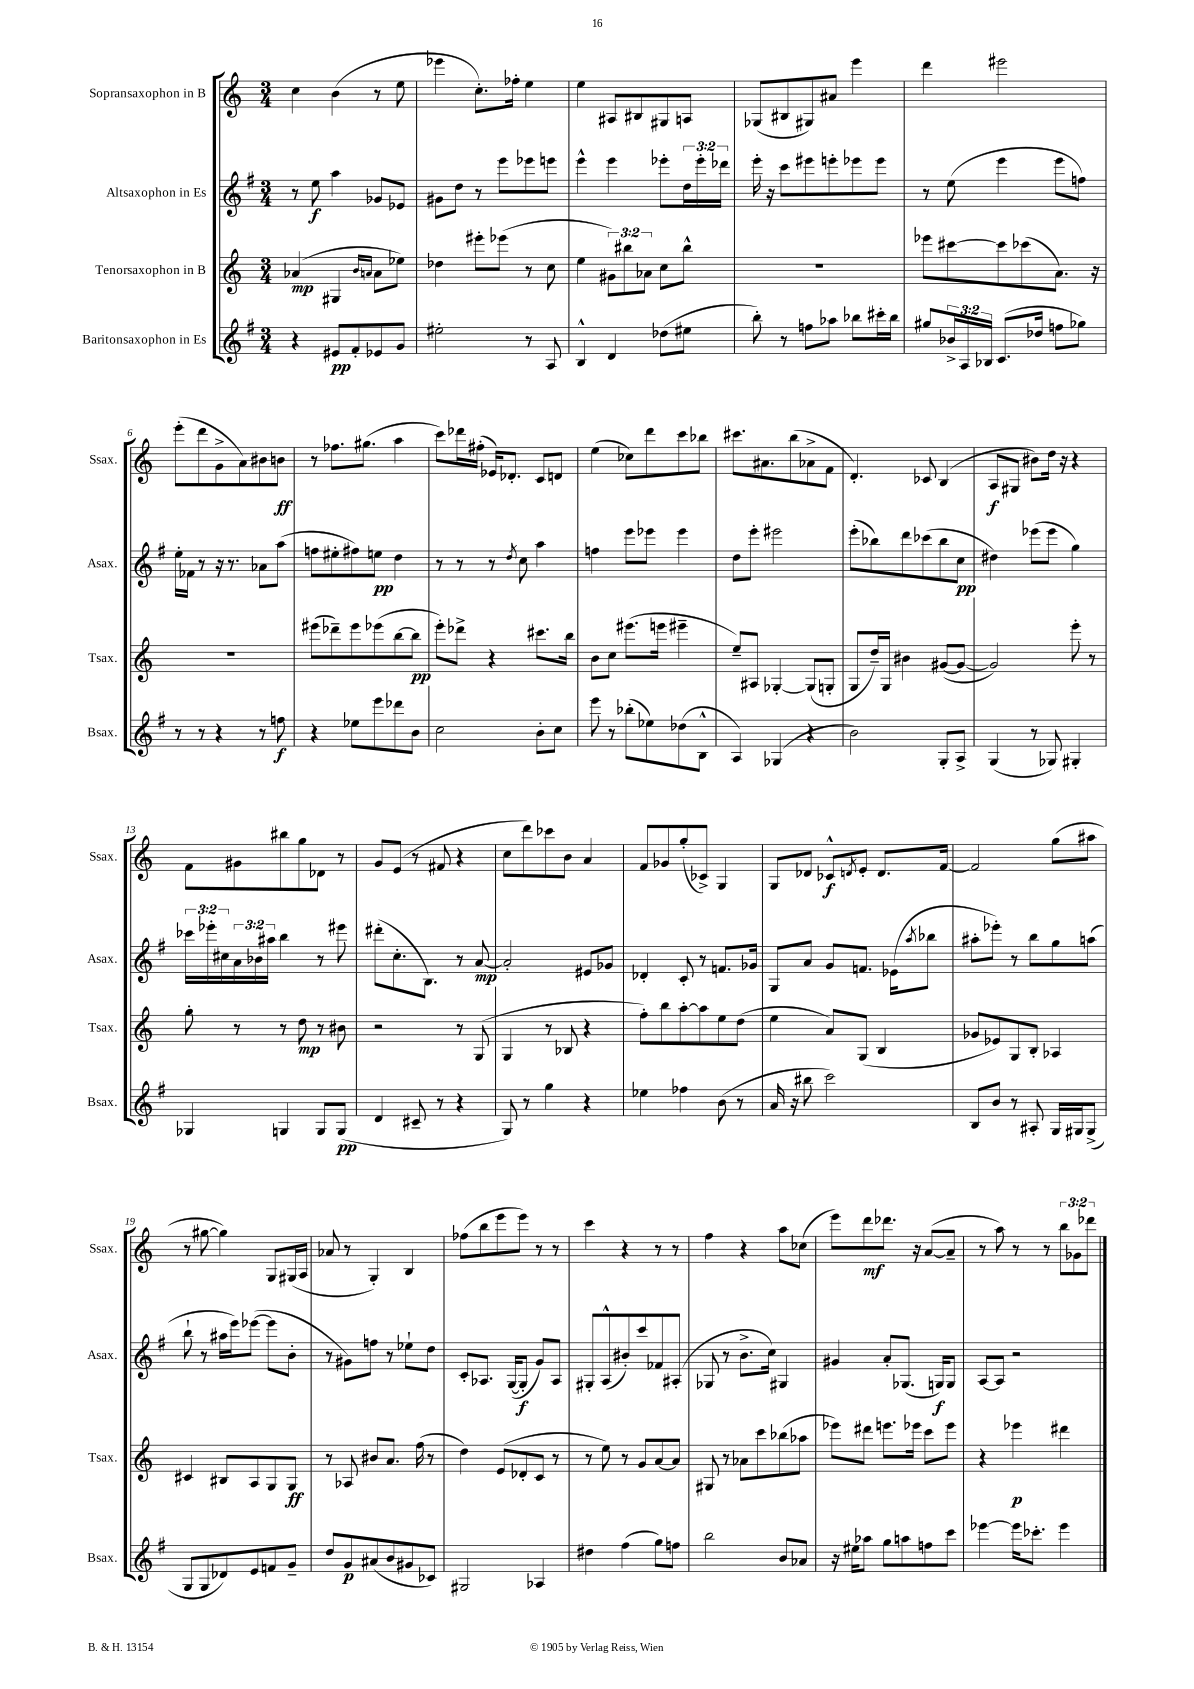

**kern	**kern	**kern	**kern
*staff4	*staff3	*staff2	*staff1
*clefG2	*clefG2	*clefG2	*clefG2
*k[f#]	*k[]	*k[f#]	*k[]
*M3/4	*M3/4	*M3/4	*M3/4
4r	(4a-/	8r	4cc\
.	.	8ee\	.
8e#/L	4G#/	4aa\	(4b\
8f#'/	.	.	.
.	16qqb/LL	.	.
.	16qqa/JJ	.	.
8e-/	8a\L	8g-/L	8r
8g/J	8ee-\J)	8e-/J	8ee\
=	=	=	=
2ee#'\	4dd-\	8g#\L	4eee-\
.	.	8dd\J	.
.	8eee#'\L	8r	8.cc'\L)
.	(8eee-\J	8eee\L	.
.	.	.	16ff-'\Jk
8r	8r	8eee-\	4ee\
8A/	8cc\	8eee\J	.
=	=	=	=
4B^^/	4ee\	4eee^^\	4ee\
4d/	12g#\L)	4eee\	8A#/L
.	12bb#\	.	.
.	.	.	8B#/
.	12a-\J	.	.
(8dd-\L	8cc\L	8eee-'\L	8G#/
8ee#\J	8bb#^^\J	24dd\L	8A/J
.	.	24eee-'\	.
.	.	24ddd-\JJ	.
=	=	=	=
8bb'\)	2.r	16eee'\	(8G-/L
.	.	16r	.
8r	.	8ccc\L	8B#/
8ff\L	.	8eee#\	8G#/)
8aa-\J	.	8eee'\	8a#/J
8bb-\L	.	8eee-\	4eee\
16ccc#'\L	.	8eee-\J	.
16bb-\JJ	.	.	.
=	=	=	=
8gg#/L	8eee-\L	8r	4ddd\
24b-^/L	[8ccc#\	(8ee\	.
24A/	.	.	.
24B-/JJ	.	.	.
(8.c/L	8ccc#\]	4eee\	2eee#\
.	(8ccc-\	.	.
16dd-/Jk	.	.	.
8ff\L	8.a\J)	8eee\L	.
8gg-\J)	.	8ff\J)	.
.	16r	.	.
=	=	=	=
8r	2.r	16ee'\LL	(8eee'\L
.	.	16f-\JJ	.
8r	.	8r	8ddd\
4r	.	16r	8g^\
.	.	8.r	.
.	.	.	8a\)
8r	.	8a-\L	8b#\
8ff\	.	(8aa\J	8b\J
=	=	=	=
4r	(8eee#\L	8ff\L	8r
.	8ddd-~\)	8ee#'\	8.ff-\L
8ee-\L	8eee#\	8ff#\)	.
.	.	.	(8.gg#\J
8eee\	(8eee-\	8ee\J	.
8ddd-\	[8bb\	4dd\	4aa\
8b\J	8bb\]J	.	.
=	=	=	=
2cc\	8eee'\L)	8r	8ccc\L)
.	8ddd-^\J	8r	16ddd-\L
.	.	.	(16ff#'\JJ
.	4r	8r	16e-/LK)
.	.	.	8.d-'/J
.	.	8qdd/	.
.	.	8cc\	.
8b'\L	8.ccc#\L	4aa\	8c/L
8cc\J	.	.	8d/J
.	16bb\Jk	.	.
=	=	=	=
8eee\	8b\L	4ff\	(4ee\
8r	8cc\J	.	.
(8bb-'\L	(8.eee#\L	8eee\L	8cc-\L)
8ee-\)	.	8eee-\J	8ddd\
.	16eee\Jk	.	.
(8dd-\	4eee#~\	4eee-\	8ccc\
8B^^\J	.	.	8bb-\J
=	=	=	=
4A/)	8ee~/L)	8dd\L	8.ccc#\L
.	8A#/J	8eee'\J	.
.	.	.	8.a#\
(4G-/	[4G-'/	2eee#\	.
.	.	.	(8bb\
4r	(8G-/]L	.	8a-^\
.	8G'/J	.	8f\J
=	=	=	=
2b\)	8G/L	(8eee'\L	4.d'/)
.	16dd~/L)	8bb-\)	.
.	16G/JJ	.	.
.	4b#\	8ddd\	.
.	.	(8ccc-\	8c-/
8G'/L	([8g#/L	8bb-\	(4B/
8A^/J	8g#/_J	8cc\J	.
=	=	=	=
(4G/	2g#/])	4dd#\)	8A/L
.	.	.	8G#/J
8r	.	(8eee-\L	8b#\L)
8G-/)	.	8eee-\J	16dd\Jk
.	.	.	16r
4G#'/	8eee'\	4gg\)	4r
.	8r	.	.
=	=	=	=
4G-/	8gg'\	24ccc-\LL	8f\L
.	.	24eee-'\	.
.	.	24cc#\	.
.	8r	24a\	8g#\
.	.	24b-\	.
.	.	24aa#\JJ	.
4G/	8r	4bb\	8bb#\
.	8dd\	.	8gg\
8G/L	8r	8r	8d-\J
(8G/J	8b#\	8eee#\	8r
=	=	=	=
4d/	2r	(8ddd#'\L	8g/L
.	.	8.cc'\	(8e/J
8c#~/	.	.	8r
.	.	8.B\J)	.
8r	.	.	8f#/
4r	8r	8r	4r
.	(8G/	[8a/	.
=	=	=	=
8G/)	4G/	2a'/]	8cc\L
8r	.	.	8ddd\)
4gg\	8r	.	8ccc-\
.	8B-/	.	8b\J
4r	4r	8e#/L	4a/
.	.	8g-/J	.
=	=	=	=
4ee-\	8ff'\L)	4d-'/	8f/L
.	8bb\	.	8g-/
4ff-\	[8aa'\	8c'/	(8gg'/
.	8aa\]	8r	8c-^/J)
(8b\	8ee\	8.f/L	4G/
8r	(8dd\J	.	.
.	.	16g-/Jk	.
=	=	=	=
16a/	4ee\	8G/L	8G/L
16r	.	.	.
8bb#\	.	8a/J	8d-/J
2ccc\)	8a/L)	8g/L	8c-^^/L
.	.	.	8qd/
.	(8G/J	8.f/J	8e'/J
.	4B/	.	8.d/L
.	.	(16e-\LK	.
.	.	8qaa/	.
.	.	8bb-\J	.
.	.	.	[16f/Jk
=	=	=	=
8B/L	8g-/L	8aa#'\L	2f/]
8b/J	8e-/)	8eee-'\J)	.
8r	8G/	8r	.
8A#'/	8B'/J	8bb\L	.
16G/LL	4A-/	8gg\	(8gg\L
16G#/J	.	.	.
(8G#^/J	.	(8aa\J	8aa#\J
=	=	=	=
8G/L	4c#/	8bb`\	8r
8G/	.	8r	[8gg#\
8d-/)	8B#/L	16aa#\LL	4gg#\])
.	.	16eee\J)	.
8e/	8A/	([8eee-\J	.
8f/	8G/	8eee-\]L	8G/L
8g~/J	8G/J	8b'\J	(16G#/L
.	.	.	16A/JJ
=	=	=	=
8dd/L	8r	8r	8a-/
8g/	8A-/	8g#\L)	8r
(8a#/	8b#/L	8ff\J	4G'/)
8b/	8.a/J	8r	.
8g#/	.	8ee-`\L	4B/
.	(16ff\	.	.
8c-/J)	8r	8dd\J	.
=	=	=	=
2G#/	4dd\)	8c'/L	(8ff-\L
.	.	8.A-/J	8bb\
.	(8e/L	.	8eee\
.	.	([16G/LK	.
.	8d-'/	8G'/]J	8eee\J)
4A-/	8c/J	8g/L)	8r
.	8r	8A-/J	8r
=	=	=	=
4dd#\	8r	8G#'/L	4ccc\
.	8ee\)	(8A^^/	.
(4ff#\	8r	8b#'/)	4r
.	8g/L	8ccc/	.
8gg\L)	[8a/	8f-/	8r
8ff\J	8a/]J	(8A#'/J	8r
=	=	=	=
2bb\	8G#/	8G-/	4ff\
.	8r	8r	.
.	8a-\L	8.b^\L	4r
.	8ccc\	.	.
.	.	16cc\Jk)	.
8b/L	(8bb-\	4G#/	8aa\L
8a-/J	8aa-\J	.	(8cc-\J
=	=	=	=
16r	8eee-\L)	4g#/	8eee\L)
16ee#\LK	.	.	.
8aa-\J	8ddd#\J	.	8ddd\
8gg\L	8.eee\L	8a'/L	8.ddd-\J
8aa\	.	(8.G-/J	.
.	16eee-\Jk	.	16r
8ff\	8ccc\L	.	([8a/L
.	.	16G/LK)	.
8ccc\J	8eee-\J	8G/J	8a~/]J
=	=	=	=
[4eee-\	4r	[8A/L	8r
.	.	8A/]J	8aa\)
16eee-\]LK	4eee-\	2r	8r
8.ccc-'\J	.	.	.
.	.	.	8r
4eee-\	4ddd#\	.	12bb\L
.	.	.	12g-\
.	.	.	12ddd-\J
==	==	==	==
*-	*-	*-	*-
